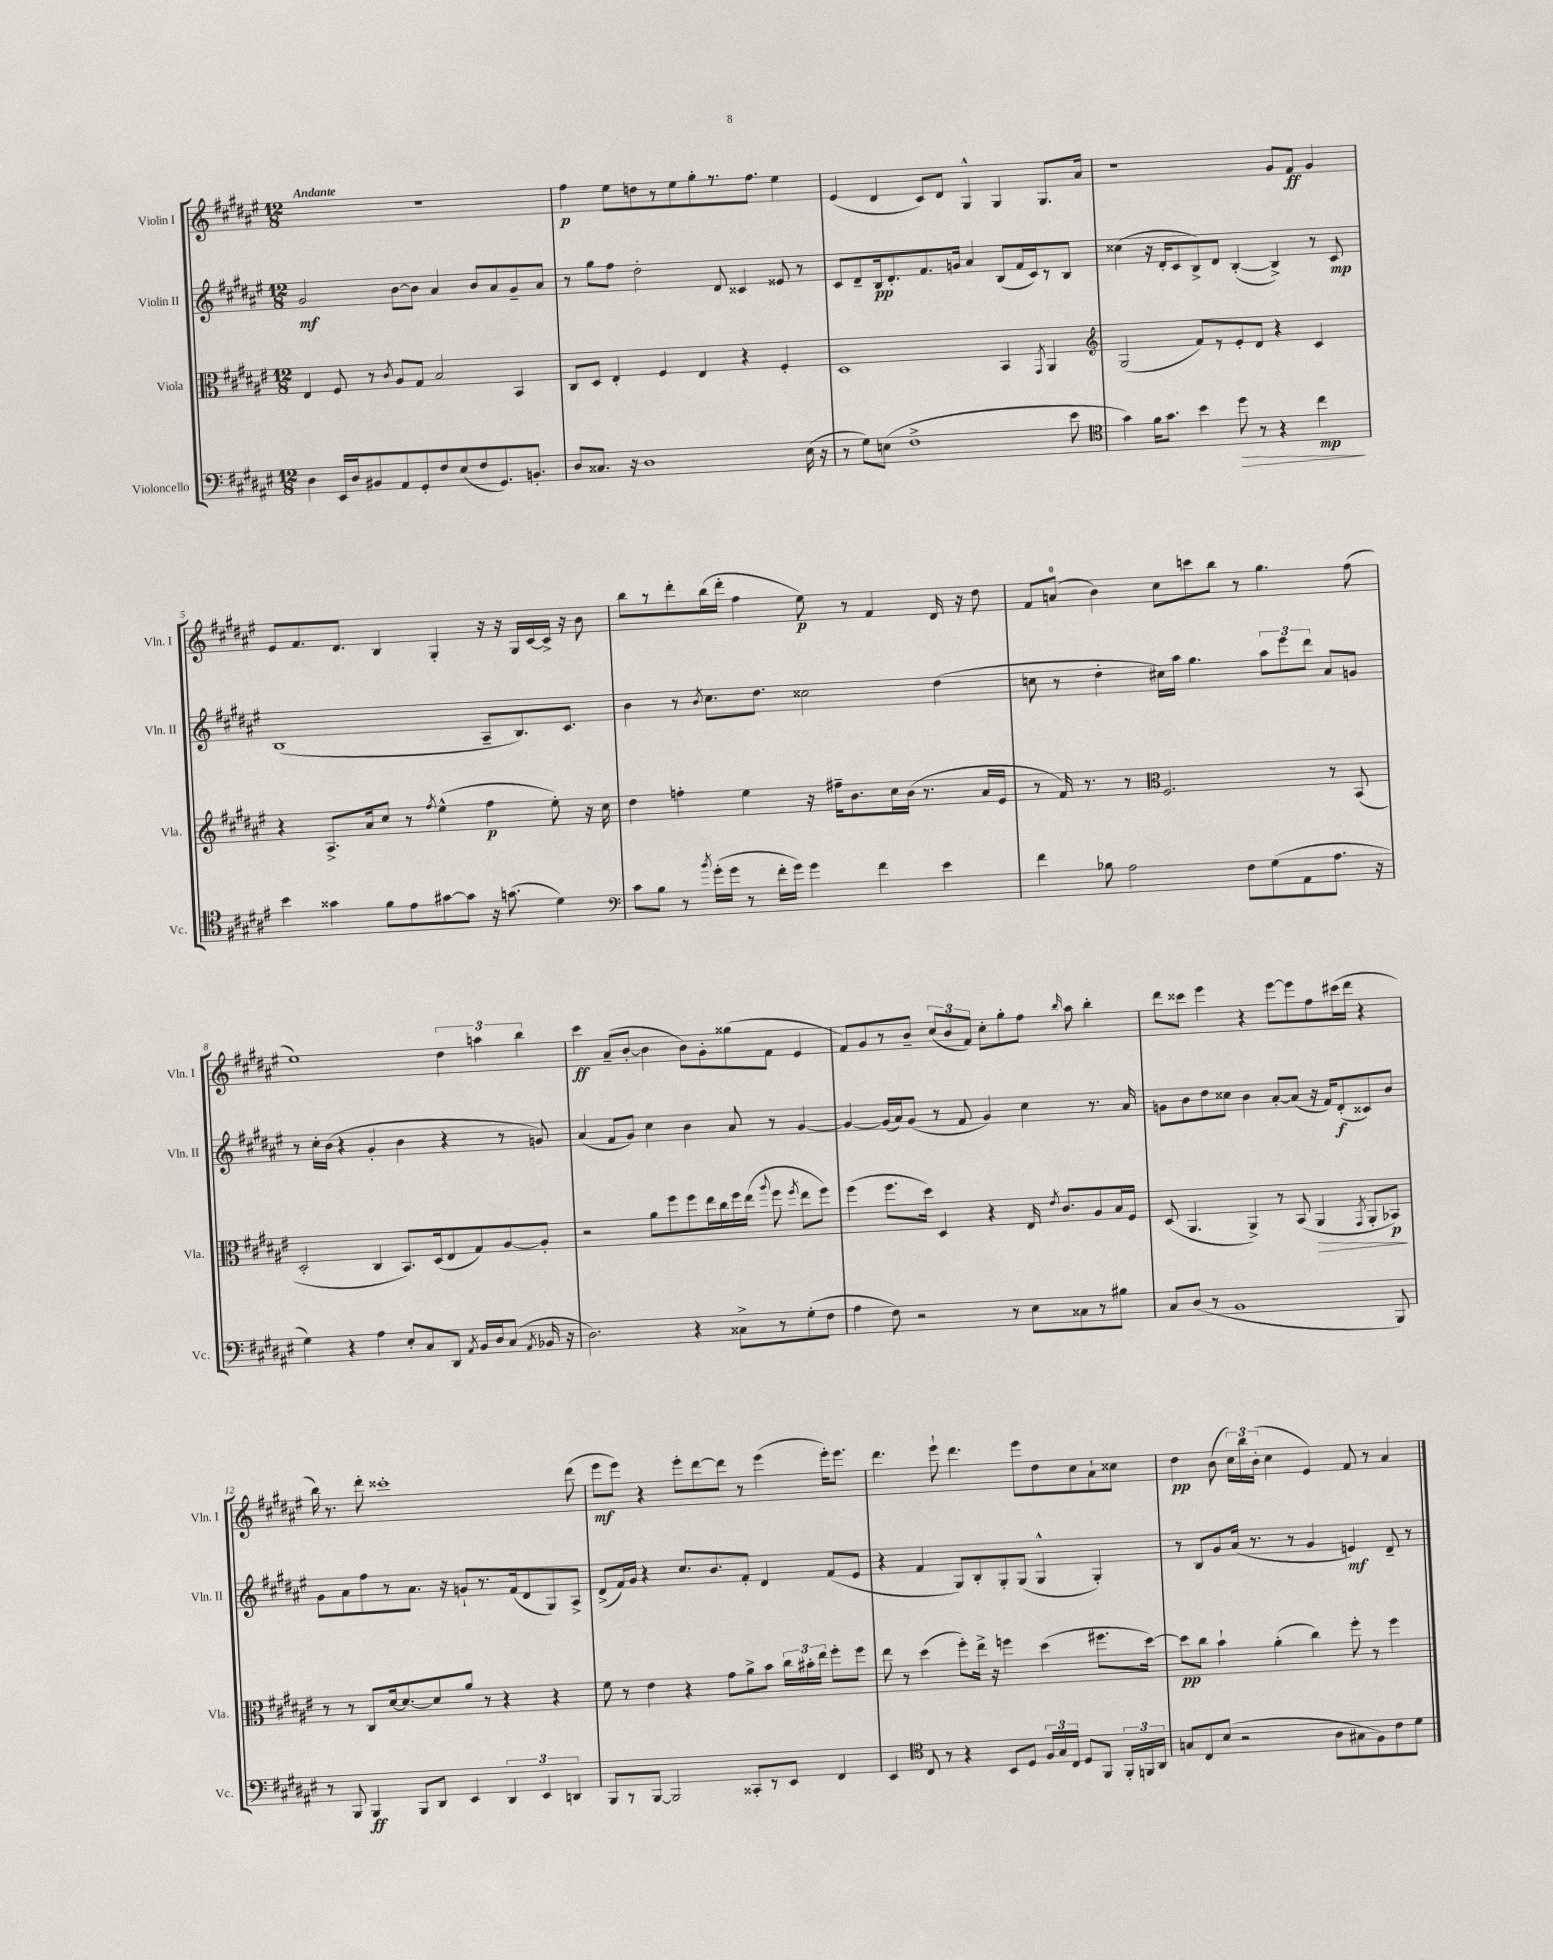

**kern	**kern	**kern	**kern
*staff4	*staff3	*staff2	*staff1
*clefF4	*clefC3	*clefG2	*clefG2
*k[f#c#g#d#a#e#]	*k[f#c#g#d#a#e#]	*k[f#c#g#d#a#e#]	*k[f#c#g#d#a#e#]
*M12/8	*M12/8	*M12/8	*M12/8
4D#\	4E#/	2g#/	1.r
16EE#/LL	8F#/	.	.
16D#/J	.	.	.
8BB#/	8r	.	.
.	8qc#/	.	.
8AA#/	8A#/L	[8b\L	.
8GG#'/	8G#/J	8b\]J	.
8F#/	2B/	4a#/	.
(8E#/	.	.	.
8F#/	.	8b/L	.
8.GG#/)	.	8a#/	.
.	4BB/	8g#~/	.
8.BB'/J	.	.	.
.	.	8a#/J	.
=	=	=	=
8D#/L	8C#/L	8r	4ff#\
8.C##/J	8D#/J	8gg#\L	.
.	4E#'/	8ff#\J	8ee#\L
16r	.	.	.
1D#	.	2dd#'\	8dd\
.	4F#/	.	8r
.	.	.	8ee#\
.	4E#/	.	8gg#'\
.	.	8d#/	8.r
.	4r	4c##/	.
.	.	.	8.ff#\J
.	4F#'/	8e##/	4ee#\
(16E#\	.	8r	.
16r	.	.	.
=	=	=	=
8r	1D#	8c#/L	(4e#/
8G#\L)	.	8d#~/	.
(8E\J	.	16B/k	4d#/
.	.	8.d#'/	.
1F#^	.	.	.
.	.	8.f#/	8c#/L)
.	.	.	8d#/J
.	.	16g/Jk	.
.	.	4a#/	4G#^^/
.	4BB/	(8B/L	4G#/
.	.	16f#/L	.
.	.	16c#/J)	.
.	8qGG#/	.	.
.	4AA#/	8r	8.G#/L
8e#\	.	8B/J	.
.	.	.	16a#/Jk
=	=	=	=
*clefC4	*clefG2	*	*
4g#\)	(2G#/	(4cc##\	1r
16f#\LK	.	16r	.
8.g#\J	.	16d#'/LK	.
.	.	8c#/	.
4b\	8f#/L)	8B^/)	.
.	8r	8d#/J	.
8dd#\	8e#'/	([4B'/	.
8r	8d#/J	.	.
4r	4r	4B^/])	8g#/L
.	.	.	8f#/J
4cc#\	4c#/	8r	4g#/
.	.	8c#/	.
=	=	=	=
4b\	4r	(1B	8e#/L
.	.	.	8.f#/
4g##\	8.A#^/L	.	.
.	.	.	8.d#/J
.	16a#/k	.	.
8f#\L	8cc#/J	.	4B/
8e#\	8r	.	.
.	8qff#/	.	.
[8g#\	(4ee#^^\	.	4G#'/
8g#\]J	.	.	.
16r	4ff#\	8A#~/L	16r
(8.g\	.	.	16r
.	.	8.B/)	16G#/LL
.	.	.	[16c#/
4d#\)	8ee#'\)	.	16c#^/]JJ
.	.	8.c#/J	16r
.	16r	.	8b\
.	16cc#\	.	.
=	=	=	=
*clefF4	*	*	*
8c#\L	4dd#\	4b\	8bb\L
8B\J	.	.	8r
8r	4ff'\	8r	8ddd#'\
8qb/	.	8qb/	.
(16g#'\LL	.	8.cc#\L	(16bb\L
16g#\JJ	.	.	16ddd#'\JJ
8r	4ee#\	.	4ff#\
.	.	8.dd#\J	.
16f#'\LL	.	.	.
16g#\JJ)	.	.	.
4g#\	16r	2cc##\	8ee#\)
.	16ff#~\LK	.	.
.	8.b\	.	8r
4f#\	.	.	4f#/
.	16cc#\L	.	.
.	(16b\JJ	.	.
.	8.r	.	.
4e#\	.	(4dd#\	16d#/
.	.	.	16r
.	16a#/LL	.	8dd#\
.	16e#/JJ	.	.
=	=	=	=
4f#\	8r	8cc\	8f#/L
.	16f#/)	8r	(8a/J
.	8.r	.	.
8B-\	.	4dd#'\	4b\)
2A#\	8r	.	.
*	*clefC3	*	*
.	2.F#/	16cc#\LL)	8cc#\L
.	.	16aa#\JJ	.
.	.	4.gg#\	8ccc\
.	.	.	8bb\J
8F#\L	.	.	8r
(8G#\	.	12aa#\L	4.gg#\
.	.	12eee#\	.
8AA#\	.	.	.
.	.	12ddd#\J	.
8.A#\J	8r	8a#/L	.
.	(8BB/	8g/J	(8ff#\
16r	.	.	.
=	=	=	=
4G#\)	2D#'/	8r	1ee#)
.	.	16cc#'\LL	.
.	.	(16b\JJ	.
4r	.	4r	.
4A#\	4C#/	4g#'/	.
8E#'/L	8.BB/L)	4b\	.
8C#/	.	.	.
.	(16D#/k	.	.
8DD#/J	8E#/	4r	6dd#\
8qAA#/	.	.	.
16BB/LL	8G#/)	.	.
.	.	.	6aa\
16D#/J	.	.	.
(8C#/J	[8A#/	8r	.
.	.	.	6bb\
8qAA#/	.	.	.
16BB-/	8A#'/]J	8g/)	.
16r	.	.	.
=	=	=	=
2.D#\)	2r	(4a#/	4ccc#\
.	.	8f#/L	(8a#~/L
.	.	8g#/J)	[8b'/J
.	8a#\L	4cc#\	4b\]
.	8ff#\	.	.
4r	8ff#\	4b\	8b\L)
.	16ee#\L	.	8g#'\
.	16cc#\	.	.
8C##^\L	16ff#\	8a#/	(8gg##\
.	(16ee#\JJ	.	.
.	8qqaa#/	.	.
8r	8ff#\	8r	8f#\J
.	8qff#/	.	.
(8G#'\	8ee#\L	[4g#/	4e#/
8F#\J	8ff#\J)	.	.
=	=	=	=
4A#\	(4ff#\	4g#/_	8f#/L)
.	.	.	8g#/
8F#\)	8.ff#\L	(16g#/]LL	8r
.	.	16a#/J)	.
2r	.	(8g#/J	8b~/J
.	16dd#\Jk)	.	.
.	4D#/	8r	(12cc#/L
.	.	.	12b/
.	.	8f#/	.
.	.	.	12f#/J)
.	4r	4g#/)	8cc#'\L
8r	.	.	8gg#'\
8E#\L	16E#/	4cc#\	8ff#\J
.	8qe#/	.	.
.	8.c#/L	.	.
.	.	.	16qqbb/
8C##\	.	.	8aa#\
8r	8A#/	8.r	4bb'\
8B#\J	16B/L	.	.
.	16F#/JJ	16a#/	.
=	=	=	=
8C#/L	(8D#/	8g\L	8ddd#\L
(8D#/J	4.AA#/	8b\	8ccc##\J
8r	.	8dd#\	4eee#\
1BB	.	8cc##\J	.
.	4AA#^/)	4b\	4r
.	8r	[8a#'/L	[8eee#\L
.	(8BB/	(8a#/]J	8eee#\]
.	4AA#/	16r	8ff#\
.	.	16f#/LK)	.
.	.	(8d#'/	(16ccc#\L
.	.	.	16ddd#\JJ
.	8qGG#/	.	.
.	8AA#'/L	8c##/)	4r
8BBB/)	8BB-/J)	8b/J	.
=	=	=	=
8r	8r	8g#\L	16bb\)
.	.	.	8.r
8BBB/	8r	8a#\	.
4BBB/	8C#/L	8ff#\	8ddd#'\
.	[16d#/k	8r	1ccc##'
.	8.d#/_	.	.
8BBB/L	.	8.a#\J	.
8DD#/J	8d#/]	.	.
.	.	16r	.
4EE#/	8a#/J	8g`/L	.
.	8r	8.r	.
6DD#/	4r	.	.
.	.	(16f#/k	.
.	.	8d#/	.
6EE#/	.	.	.
.	4r	8G#/)	.
6DD/	.	.	.
.	.	8A#^/J	(8ddd#\
=	=	=	=
8BBB/L	8f#\	(8d#^/L	8eee#\L
8r	8r	16f#/L)	8eee#\J)
.	.	16g#/JJ	.
[8BBB/J	4e#\	4r	4r
2BBB/]	.	.	.
.	4r	8.cc#/L	8eee#'\L
.	.	.	[8ddd#\
.	.	8.b/	.
.	8g#\L	.	8ddd#\]J
8CC##'/L	8a#^\	8f#'/J	8r
8r	8b\J	4d#/	(4eee#\
8EE#/J	24cc#\LL	.	.
.	24b#'\	.	.
.	24ee#\JJ	.	.
4FF#/	8ff#'\L	(8f#/L	16eee#'\LK)
.	.	.	8.eee#\J
.	8ff#\J	8e#/J	.
=	=	=	=
4EE#/	8ee#\	4r	4.ddd#\
.	8r	.	.
*clefC4	*	*	*
8C#/	(4dd#\	4f#/	.
8r	.	.	8eee#`\
4r	8ff#'\L)	8G#/L)	4.ddd#\
.	16ee#^\Jk	8B'/	.
.	16r	.	.
8BB/L	4ff\	8G#'/	.
8D#/J	.	(8G#/J	8eee#\L
24F#/LL	(4dd#\	4G#^^/	8dd#\
24G#/	.	.	.
24C#/JJ	.	.	.
8D#/L	.	.	8cc#\
8FF#/J	8.ff#\L	4G#'/)	8a#`\
24FF#'/LL	.	.	8cc##\J
24FF/	.	.	.
.	[16dd#\Jk)	.	.
24AA#/JJ	.	.	.
=	=	=	=
8G/L	8dd#\]L	8r	4dd#\
8C#/	8cc#\J	8B/L	.
(8B/J	4b`\	8g#/	(8b\
2r	.	(16a#/Jk	24cc#\LL)
.	.	.	24bb\
.	.	8.r	.
.	.	.	(24b'\JJ
.	(4a#'\	.	4cc#\
.	.	8r	.
.	4cc#\)	4g#/	4e#/)
8A#\L	.	.	.
8G#\	8ff#'\	4e/)	8f#/
8F#\)	8r	.	8r
8c#\	4ff#\	8d#~/	4a#/
8d#\J	.	8r	.
==	==	==	==
*-	*-	*-	*-
